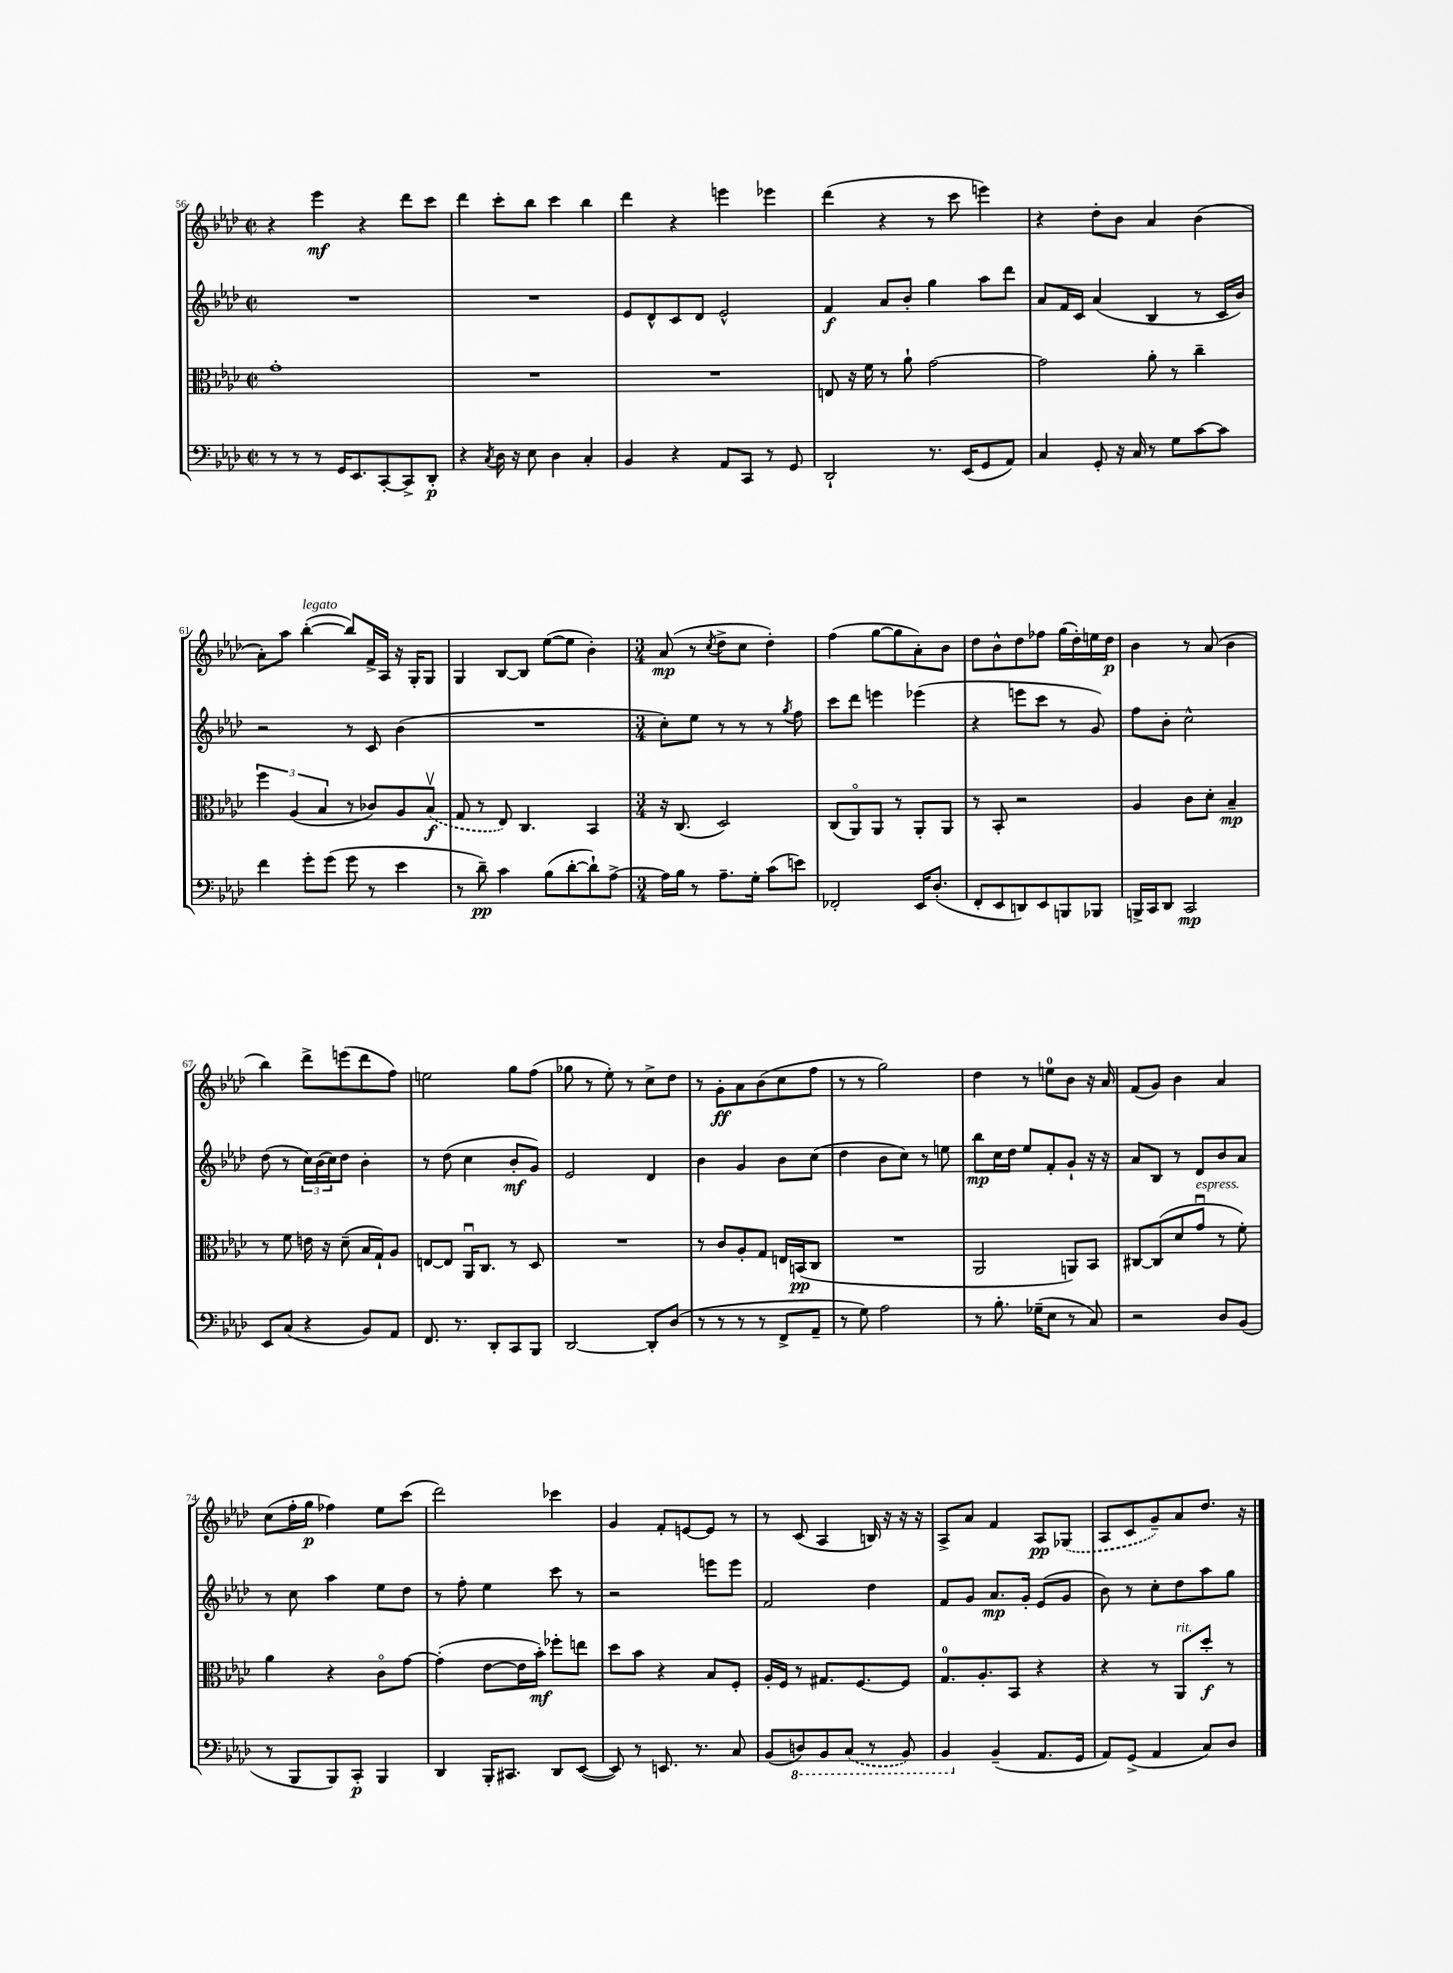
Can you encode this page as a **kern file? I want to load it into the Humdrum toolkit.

**kern	**kern	**kern	**kern
*staff4	*staff3	*staff2	*staff1
*clefF4	*clefC3	*clefG2	*clefG2
*k[b-e-a-d-]	*k[b-e-a-d-]	*k[b-e-a-d-]	*k[b-e-a-d-]
*M2/2	*M2/2	*M2/2	*M2/2
*met(c|)	*met(c|)	*met(c|)	*met(c|)
8r	1g'	1r	4r
8r	.	.	.
8r	.	.	4eee-
16GG	.	.	.
8.EE-	.	.	.
.	.	.	4r
[8CC'	.	.	.
8CC^]	.	.	8ddd-
8DD-'	.	.	8ccc
=	=	=	=
4r	1r	1r	4ddd-
8qC	.	.	.
16D-	.	.	8ccc'
16r	.	.	.
8E-	.	.	8bb-
4D-	.	.	4ccc
4C'	.	.	4bb-
=	=	=	=
4BB-	1r	8e-	4ddd-
.	.	8d-^^	.
4r	.	8c	4r
.	.	8d-	.
8AA-	.	2e-^^	4eee
8CC	.	.	.
8r	.	.	4eee-
8GG	.	.	.
=	=	=	=
2DD-`	8E	4f	(4ddd-
.	16r	.	.
.	16f	.	.
.	8r	8a-	4r
.	8a-`	8b-'	.
8.r	[2g	4gg	8r
.	.	.	8ccc
(16EE-	.	.	.
8GG	.	8aa-	4eee)
8AA-)	.	8ddd-	.
=	=	=	=
4C	2g]	8a-	4r
.	.	16f	.
.	.	16c	.
8GG'	.	(4a-	8dd-'
16r	.	.	8b-
16C	.	.	.
8r	8a-'	4B-	4a-
8G	8r	.	.
[8c	4cc~	8r	(4b-
8c]	.	16c	.
.	.	16b-)	.
=	=	=	=
4f	6ff	2r	8a-')
.	.	.	8aa-
.	(6A-	.	.
8g'	.	.	([4bb-'
.	6B-	.	.
(8g	.	.	.
8g	8r	8r	8bb-])
8r	8c-)	8c	16f^
.	.	.	16A-
4e-	8A-	(4b-	16r
.	.	.	16G'
.	(8B-v	.	8G
=	=	=	=
8r	8G	1r	4G
8d-~)	8r	.	.
4c	8E-)	.	[8B-
.	4.C	.	8B-]
(8B-	.	.	([8ee-
[8d-'	.	.	8ee-]
8d-`])	4BB-	.	4b-')
[8A-^	.	.	.
=	=	=	=
*M3/4	*M3/4	*M3/4	*M3/4
16A-]	16r	8cc')	(8a-
16B-	(8.C	.	.
8r	.	8ee-	8r
.	.	.	8qcc
8.A-~	2D-)	8r	8dd-^
.	.	8r	8cc
16G'	.	.	.
(8c	.	8r	4dd-')
.	.	8qgg	.
8e)	.	8ff	.
=	=	=	=
2FF-'	(8C	8ccc	(4ff
.	8AA-o)	8ddd-	.
.	8AA-	4eee	[8gg
.	8r	.	8gg]
16EE-	8AA-'	(4eee-	8a-')
(8.D-'	.	.	.
.	8AA-	.	8b-
=	=	=	=
8FF'	8r	4r	8dd-
8EE-	8BB-'	.	8b-^^
8DD)	2r	8eee	8dd-
8EE-	.	8ccc	8ff-
8BBB	.	8r	(16gg
.	.	.	16dd-')
8BBB-	.	8g)	16ee
.	.	.	16dd-
=	=	=	=
16BBB^	4A-	8ff	4b-
16CC	.	.	.
8DD-	.	8b-'	.
2CC	8c	2cc^^	8r
.	8d-'	.	(8a-
.	4B-~	.	4b-
=	=	=	=
8EE-	8r	(8dd-	4bb-)
(8C	8f	8r	.
4r	16e	24cc)	8ddd-^
.	.	(24b-	.
.	16r	.	.
.	.	24cc)	.
.	(8d-~	8dd-	(8eee
8BB-)	16B-	4b-'	8ddd-
.	16G`)	.	.
8AA-	8A-	.	8ff)
=	=	=	=
8.FF	[8E	8r	2ee
.	8E]	(8dd-	.
8.r	.	.	.
.	16AA-u	4cc	.
.	8.C	.	.
8DD-'	.	.	.
8CC	8r	8b-'	8gg
8BBB-	8D-	8g)	(8ff
=	=	=	=
[2DD-	2.r	2e-	8gg-
.	.	.	8r
.	.	.	8ee-')
.	.	.	8r
8DD-']	.	4d-	8cc^
(8D-	.	.	8dd-
=	=	=	=
8r	8r	4b-	8r
8r	8c	.	8g'
8r	8A-'	4g	8a-
8r	8G	.	(8b-
8FF^	16E	8b-	8cc
.	(16BB	.	.
8AA-~	8C	(8cc	8ff
=	=	=	=
8r	2.r	4dd-	8r
8G)	.	.	8r
2A-	.	8b-	2gg)
.	.	8cc)	.
.	.	8r	.
.	.	8ee	.
=	=	=	=
8r	2AA-	8bb-	4dd-
8.B-'	.	16cc	.
.	.	16dd-	.
.	.	8ee-	8r
(16G-~	.	.	.
8E-	.	8f'	8ee
8r	8AA)	8g`	8b-
8C)	8BB-	16r	16r
.	.	16r	16a-
=	=	=	=
2r	[8C#	8a-	(8f
.	(8C#]	8B-	8g)
.	8d-	8r	4b-
.	8gu	8d-	.
8D-	8r	8b-	4a-
(8BB-	8f')	8a-	.
=	=	=	=
8r	4a-	8r	(8cc
8BBB-	.	8cc	16ff'
.	.	.	16gg
8BBB-)	4r	4aa-	4ff-)
8CC'	.	.	.
4BBB-	8co	8ee-	8ee-
.	[8g	8dd-	(8ccc
=	=	=	=
4DD-	(4g']	8r	2ddd-)
.	.	8ff'	.
16BBB-'	[8e-	4ee-	.
8.CC#	.	.	.
.	16e-]	.	.
.	16b-')	.	.
8DD-	8ff-'	8ccc	4ccc-
([8EE-	8ee	8r	.
=	=	=	=
8EE-])	8dd-	2r	4g
8r	8b-	.	.
8.EE	4r	.	8f'
.	.	.	[8e
8.r	.	.	.
.	8B-	8eee	8e]
8C	8F'	8eee	8r
=	=	=	=
(8BB-	16A-'	2f	8r
.	16F	.	.
8DD)	8r	.	(8c
8BBB-	8.G#	.	4A-
(8CC	.	.	.
.	[8.F	.	.
8r	.	4dd-	16B)
.	.	.	16r
8BBB-)	8F]	.	16r
.	.	.	16r
=	=	=	=
4BBB-	8.G	8f	8A-^
.	.	8g	8a-
.	8.A-'	.	.
(4BB-~	.	8.a-	4f
.	8BB-	.	.
.	.	16g'	.
8.AA-	4r	(8e-	8A-
.	.	8g	(8G-
16GG	.	.	.
=	=	=	=
8AA-)	4r	8b-)	8A-
(8GG^	.	8r	8c
4AA-	8r	8cc'	8g~)
.	8AA-	8dd-	8a-
8C)	8dd-'	8aa-	8.dd-
8D-	8r	8gg	.
.	.	.	16r
==	==	==	==
*-	*-	*-	*-
